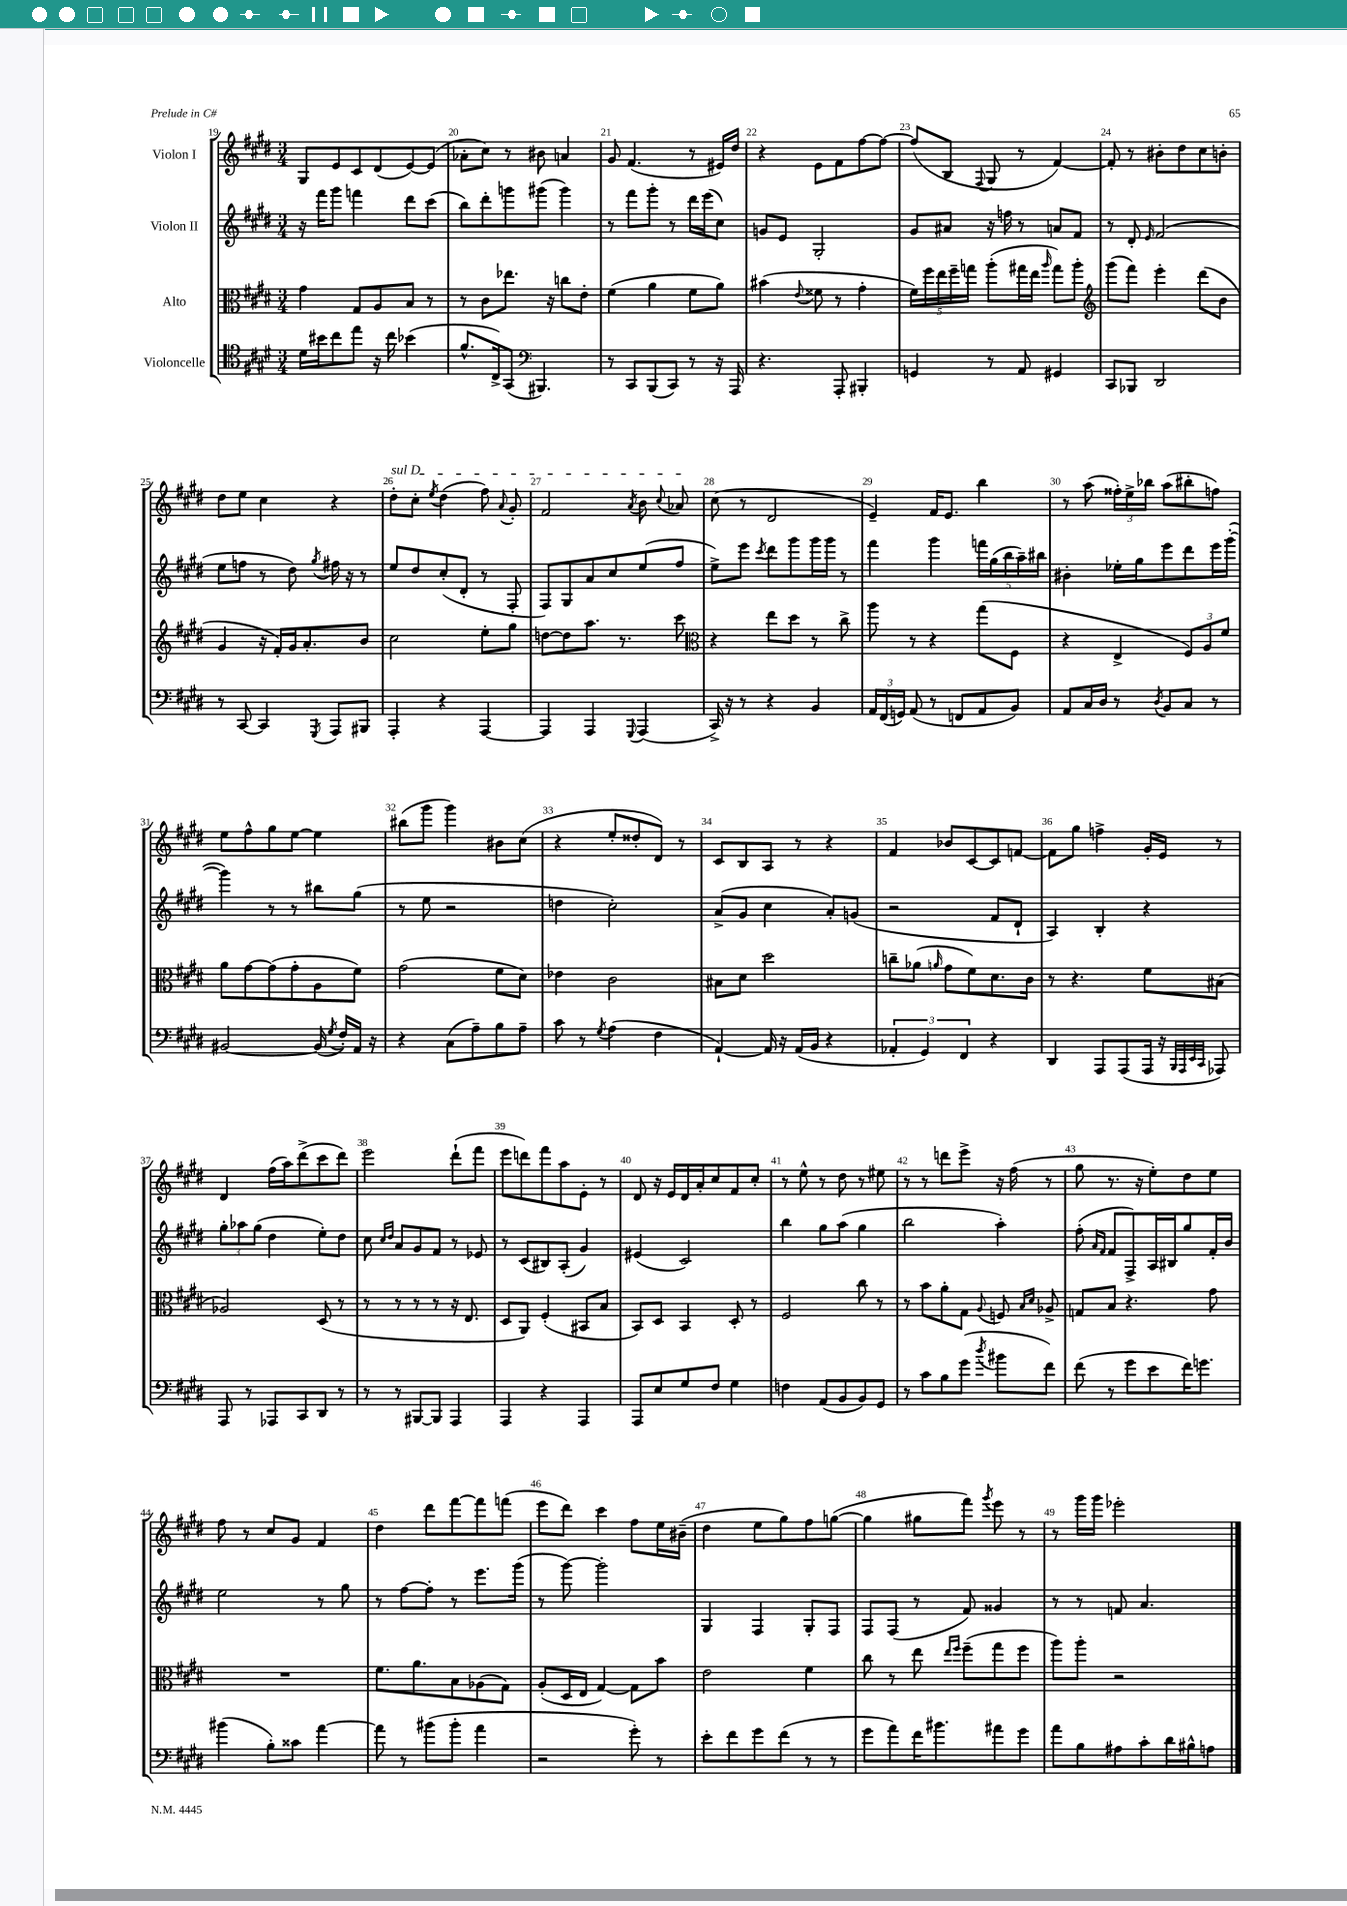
<<
\new StaffGroup <<
\new Staff = "s0" \with { instrumentName = "Violon I" } {
    \clef treble \key e \major \numericTimeSignature \time 3/4
    \autoBeamOff gis8[ e'8 cis'8 dis'8( e'8~) e'8]( |
    aes'8[-. cis''8]) r8 bis'8 a'4 |
    gis'8 fis'4.( r8 eis'16[) dis''16] |
    r4 e'8[ fis'8 fis''8~ fis''8]~ |
    fis''8[( b8] \appoggiatura { fis8 } gis8 r8 fis'4~) |
    fis'8-. r8 bis'8[-. dis''8 cis''8 b'8]-. |
    dis''8[ e''8] cis''4 r4 |
    \once \override TextSpanner.bound-details.left.text = \markup { \italic "sul D" } dis''8[-.\startTextSpan cis''8]-. \acciaccatura { e''8 } dis''4( fis''8) \appoggiatura { a'8 } gis'8-. |
    fis'2 \acciaccatura { a'8 } b'8 \appoggiatura { cis''8 } aes'8\stopTextSpan |
    cis''8( r8 dis'2 |
    e'4--) fis'16[ e'8.] b''4 |
    r8 a''8( \tuplet 3/2 { fisis''16[-.) e''16-> bes''16] } a''8[( bis''8-. f''8]) |
    e''8[ fis''8-^ gis''8 e''8]~ e''4 |
    bis''8[( gis'''8] gis'''4) bis'8[ cis''8]( |
    r4 e''8[-. disis''8-. dis'8]) r8 |
    cis'8[ b8 a8] r8 r4 |
    fis'4 bes'8[ cis'8~ cis'8 f'8]~ |
    f'8[ gis''8] f''4-> gis'16[-. e'16] r8 |
    dis'4 fis''16[( a''16) dis'''8->( cis'''8 dis'''8]) |
    e'''2 dis'''8[-!( fis'''8] |
    e'''8[ d'''8) fis'''8 a''8 e'8]-. r8 |
    dis'8 r16 e'16[ dis'16 a'16-. cis''8 fis'8 cis''8]-. |
    r8 e''8-^ r8 dis''8 r8 eis''8 |
    r8 r8 d'''8[ e'''8]-> r16 fis''16( r8 |
    gis''8 r8. r16 e''8[-.) dis''8 e''8] |
    fis''8 r8 cis''8[ gis'8] fis'4 |
    dis''4 dis'''8[ fis'''8~ fis'''8 f'''8]( |
    e'''8[ dis'''8]) cis'''4 fis''8[ e''16 bis'16]--( |
    dis''4 e''8[ gis''8) fis''8 g''8]~( |
    g''4 gis''8[ fis'''8]) \acciaccatura { gis'''8 } e'''8 r8 |
    r8 gis'''16[ gis'''16] ees'''2-. \bar "|." |
}
\new Staff = "s1" \with { instrumentName = "Violon II" } {
    \clef treble \key e \major \numericTimeSignature \time 3/4
    \autoBeamOff r16 fis'''16[ gis'''8] f'''4 dis'''8[ cis'''8]( |
    b''8[) dis'''8-. g'''8 gis'''8]( gis'''4) |
    r8 fis'''8[ gis'''8]-. r8 dis'''16[ e'''16( cis''8]) |
    g'8[ e'8] gis2-. |
    gis'8[ ais'8] r16 f''16 r8 a'8[ fis'8] |
    r8 dis'8-. \grace { e'16 } fis'2( |
    e''8[ f''8] r8 dis''8) \acciaccatura { gis''8 } fis''16 r16 r8 |
    e''8[ dis''8 cis''8-.( dis'8]-. r8 fis8-. |
    fis8[) gis8 a'8 cis''8 e''8( fis''8] |
    e''8[->) e'''8] \acciaccatura { cis'''8 } dis'''8[ gis'''8 gis'''16 gis'''16] r8 |
    fis'''4 gis'''4 \tuplet 5/4 { f'''16[ gis''16( b''16 a''16--) bis''16] } |
    bis'4-. ees''16[-. gis''16 e'''8 dis'''8 e'''16 gis'''16]~-.( |
    gis'''4) r8 r8 bis''8[ gis''8]( |
    r8 e''8 r2 |
    d''4 cis''2-.) |
    a'8[->( gis'8] cis''4 a'8[-.) g'8]( |
    r2 fis'8[ dis'8]-! |
    a4) b4-. r4 |
    \tuplet 3/2 { gis''8[-. aes''8 gis''8]( } dis''4 e''8[-.) dis''8] |
    cis''8 \grace { cis''16[ dis''16] } a'8[ gis'8 fis'8] r8 ees'8 |
    r8 cis'8[( bis8) a8]-.( gis'4) |
    eis'4( cis'2) |
    b''4 gis''8[ a''8]( gis''4 |
    b''2 a''4-.) |
    fis''8-.( \grace { a'16[ fis'16] } fis'8[ fis8->) a16 bis16 gis''8 fis'16-. b'16] |
    e''2 r8 gis''8 |
    r8 fis''8[~ fis''8]-. r8 e'''8.[ gis'''16]( |
    r8 gis'''8~) gis'''2-. |
    gis4 fis4 gis8[-. fis8] |
    fis8[ fis8]( r8 fis'8) gisis'4 |
    r8 r8 f'8 a'4. \bar "|." |
}
\new Staff = "s2" \with { instrumentName = "Alto" } {
    \clef alto \key e \major \numericTimeSignature \time 3/4
    \autoBeamOff gis'4 gis8[ a8 b8] r8 |
    r8 cis'8[ ees''8.] r16 c''8[ e'8]-. |
    fis'4( a'4 fis'8[ a'8]) |
    bis'4( \appoggiatura { e'8 } fisis'8 r8 gis'4-. |
    \tuplet 5/4 { fis'16[) fis''16 e''16 fis''16-- g''16] } a''8[-.( gis''16 e''16] \grace { a''16 } gis''8[) a''8]-. |
    \clef treble gis'''8[( fis'''8]) e'''4-. dis'''8[( b'8] |
    gis'4 r16 fis'16[-.) gis'16 a'8.-. b'8] |
    cis''2 e''8[-. gis''8] |
    d''8[~ d''8 a''8.] r8. cis'''8 |
    \clef alto r4 e''8[ dis''8] r8 cis''8-> |
    a''8 r8 r4 gis''8[( fis8] |
    r4 e4-> \tuplet 3/2 { fis8[) a8 fis'8] } |
    a'8[ gis'8~ gis'8( gis'8-. a8 fis'8]) |
    gis'2( fis'8[ dis'8]) |
    ees'4 cis'2 |
    bis8[ dis'8] dis''2 |
    c''8[-- aes'8]( \grace { a'16 } gis'8[ fis'8) dis'8. cis'16] |
    r8 r4. fis'8[ bis8]( |
    aes2) dis8( r8 |
    r8 r8 r8 r8 r16 e8. |
    dis8[ a,8]) fis4-.( bis,8[ b8] |
    b,8[) dis8] b,4 dis8-. r8 |
    fis2 cis''8 r8 |
    r8 b'8[ a'8-. gis8] \appoggiatura { a8 } f8 \grace { b16[ dis'16] } aes8-> |
    g8[ b8] r4. gis'8 |
    R2. |
    fis'8.[ a'8. b8 aes8( gis8]) |
    a8[-.( dis16 e16] gis4~) gis8[ b'8] |
    e'2 fis'4 |
    cis''8 r8 e''8 \grace { e''16[ fis''16] } fis''8[--( gis''8 fis''8] |
    a''8[) a''8]-. r2 \bar "|." |
}
\new Staff = "s3" \with { instrumentName = "Violoncelle" } {
    \clef tenor \key e \major \numericTimeSignature \time 3/4
    \autoBeamOff dis'16[ bis'16 cis''8 e''8] r16 cis''16 bes'4( |
    fis'8.[-^ cis16->) gis,8]( \clef bass bis,,4.) |
    r8 cis,8[ b,,8( cis,8]) r8 r16 a,,16 |
    r4. a,,8-. bis,,4-. |
    g,4 r8 a,8 gis,4 |
    cis,8[ bes,,8] dis,2 |
    r8 cis,8~ cis,4 \acciaccatura { gis,,8 } a,,8[ bis,,8] |
    a,,4-. r4 a,,4~ |
    a,,4 a,,4 \appoggiatura { gis,,8 } a,,4( |
    cis,16->) r16 r8 r4 b,4 |
    \tuplet 3/2 { a,16[ fis,16( g,16]) } a,8( r8 f,8[ a,8 b,8]) |
    a,8[ cis16 dis16] r8 \acciaccatura { dis8 } b,8[ cis8] r8 |
    bis,2~ bis,16( \acciaccatura { gis8 } fis16[-.) a,16] r16 |
    r4 cis8[( a8--) b8 a8]-- |
    cis'8 r8 \acciaccatura { gis8 } a4( fis4 |
    a,4~-!) a,16 r16 a,16[( b,16] r4 |
    \tuplet 3/2 { aes,4-. gis,4) fis,4 } r4 |
    dis,4 a,,8[ a,,8( a,,16] r16 \grace { b,,32[ a,,32 e,32 cis,32] } aes,,8) |
    a,,8 r8 aes,,8[ cis,8 dis,8] r8 |
    r8 r8 bis,,8[~ bis,,8] a,,4 |
    a,,4 r4 a,,4 |
    a,,8[ e8 gis8 fis8] gis4 |
    f4 a,8[( b,8 b,8) gis,8] |
    r8 cis'8[ b8 gis'8]( \acciaccatura { dis''8 } bis'8[ fis'8]) |
    fis'8( r8 gis'8[ e'8 fis'16) g'8.] |
    bis'4( b8[-.) cisis'8] a'4~ |
    a'8 r8 bis'8[( bis'8]-. a'4 |
    r2 gis'8-.) r8 |
    e'8[-. fis'8 gis'8 fis'8]( r8 r8 |
    gis'8[ a'8) fis'16 bis'8. ais'8 gis'8] |
    a'8[ b8 ais8 cis'8-. dis'16 bis16-^ a8] \bar "|." |
}
>>
>>
